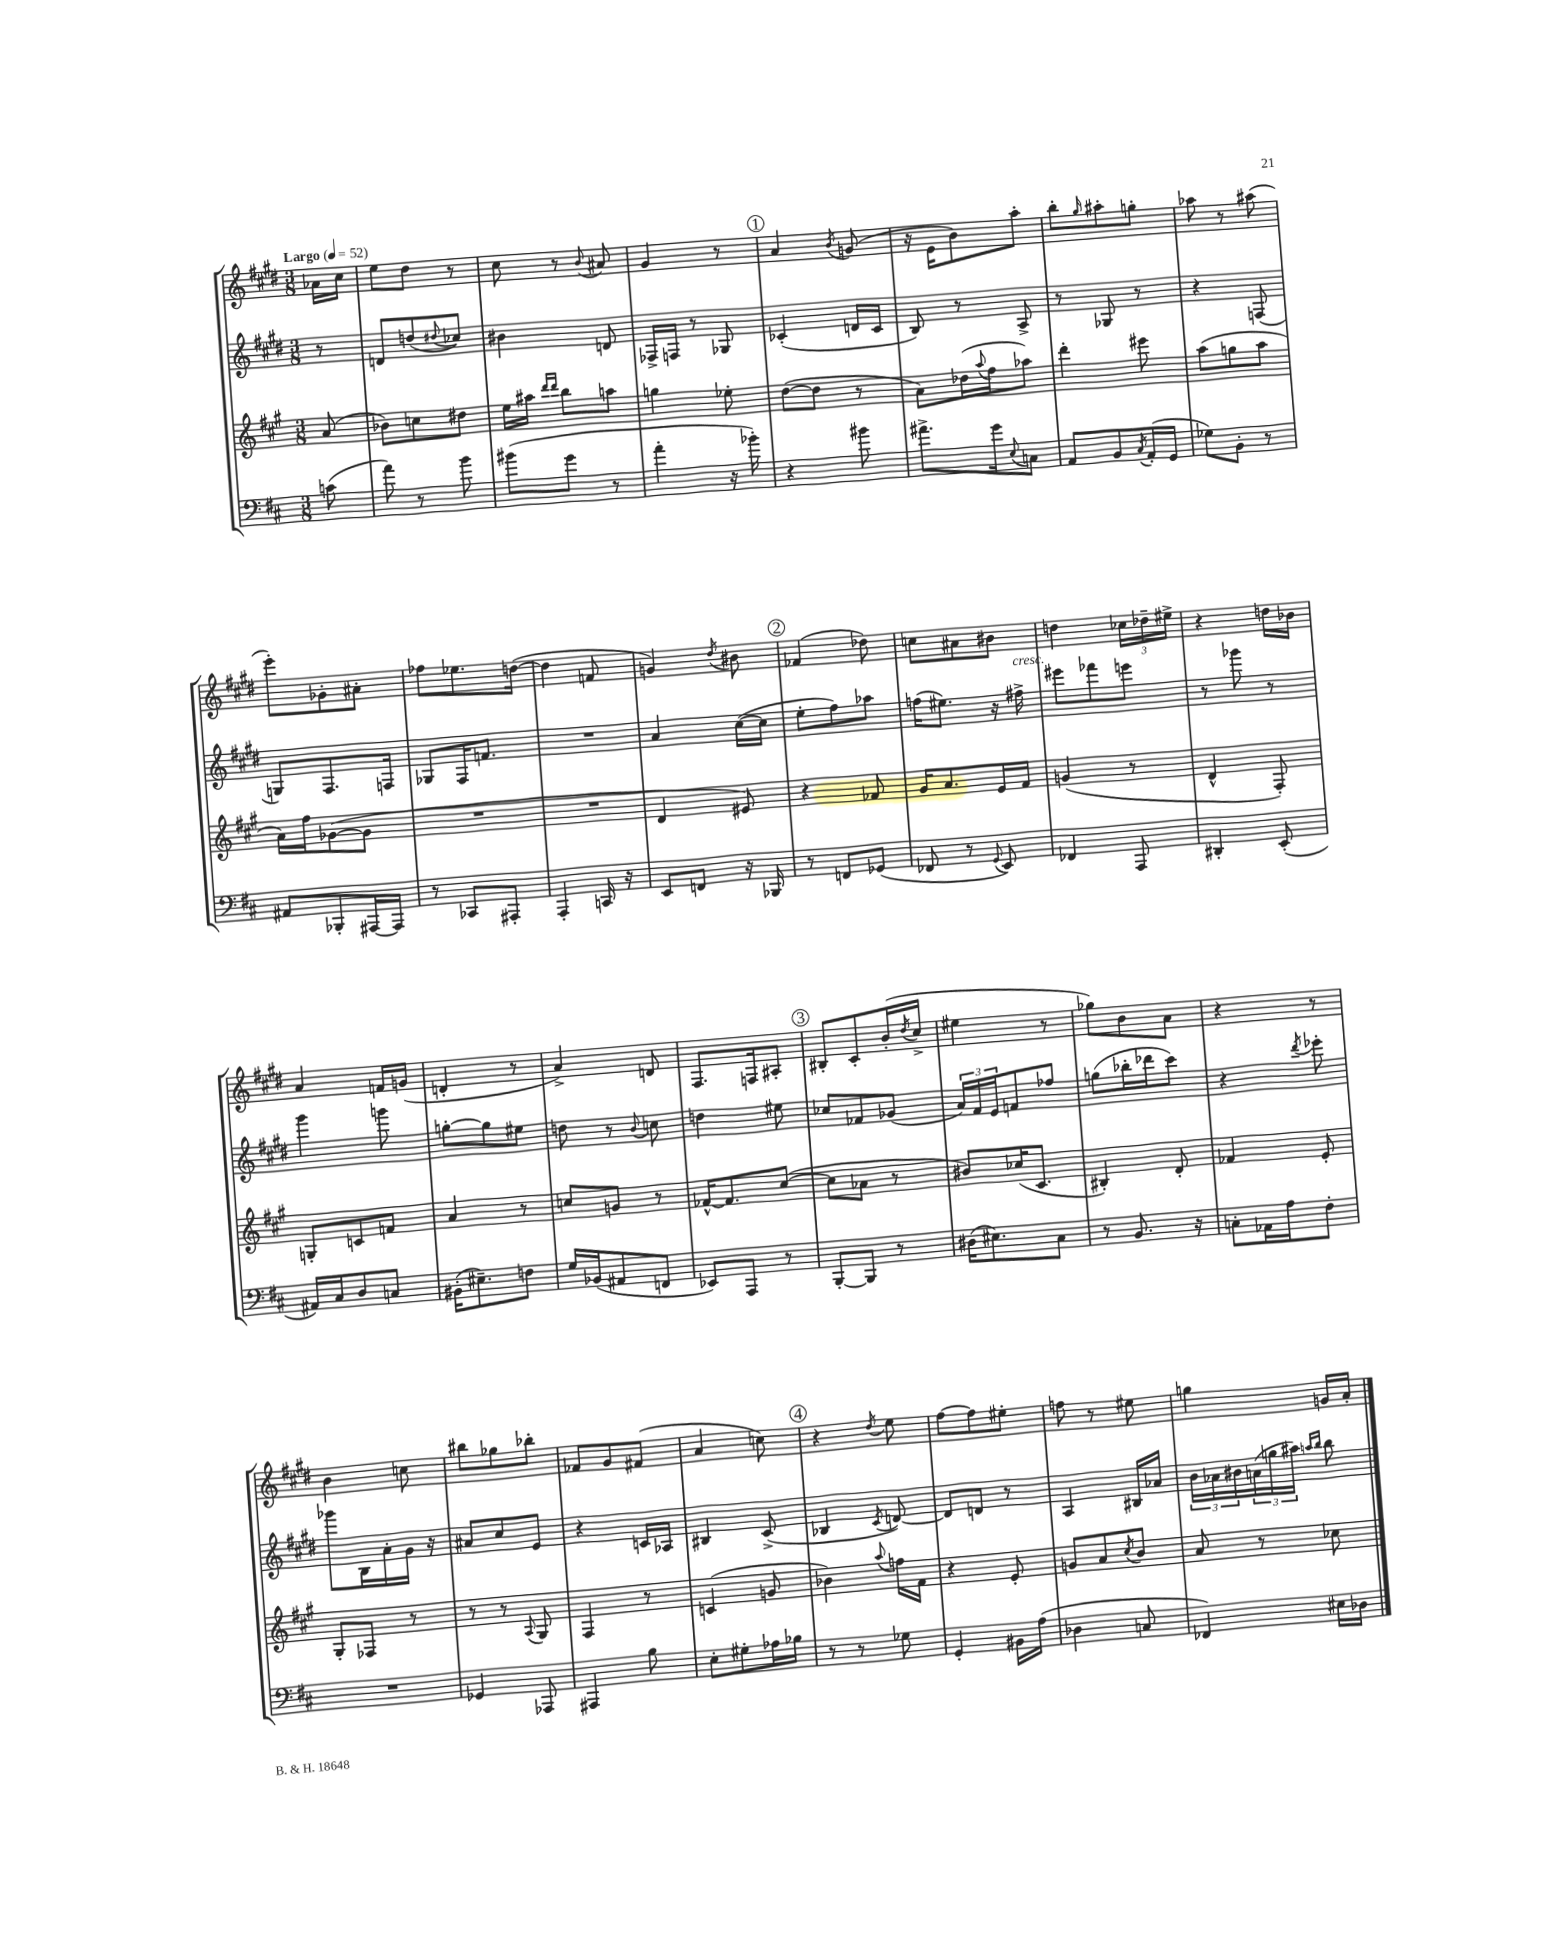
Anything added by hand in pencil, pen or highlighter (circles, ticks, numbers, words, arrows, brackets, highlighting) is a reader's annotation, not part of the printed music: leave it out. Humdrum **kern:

**kern	**kern	**kern	**kern
*staff4	*staff3	*staff2	*staff1
*clefF4	*clefG2	*clefG2	*clefG2
*k[f#c#]	*k[f#c#g#]	*k[f#c#g#d#]	*k[f#c#g#d#]
*M3/8	*M3/8	*M3/8	*M3/8
*MM52	*MM52	*MM52	*MM52
(8c	(8a	8r	16a-
.	.	.	16cc#
=	=	=	=
8a)	8b-)	8d	8ee
8r	8cc	(8dd	8dd#
.	.	8qqdd#	.
8b	8dd#	8cc-)	8r
=	=	=	=
(8b#	16ee	4b#	8cc#
.	16aa#	.	.
.	16qqddd	.	.
.	16qqddd	.	.
8g	8bb	.	8r
.	.	.	8qqb
8r	8aa	8d	8a#
=	=	=	=
4a'	4gg	16F-^	4g#
.	.	16F	.
.	.	8r	.
16r	8ee-'	8G-	8r
16b-')	.	.	.
=	=	=	=
4r	([8dd	(4c-'	4a
.	8dd]	.	.
.	.	.	8qb
8b#	8r	16d	(8g
.	.	16c-	.
=	=	=	=
8.a#^	8a)	8B)	16r
.	.	.	16e
.	(16dd-	8r	8b)
.	8qqaa	.	.
16g	16ff#	.	.
8qqE	.	.	.
8C	8aa-)	8A^	8aa'
=	=	=	=
8AA	4ddd'	8r	8bb'
.	.	.	16qqgg#
8BB	.	8G-	8aa#'
8qC#	.	.	.
(16AA'	8eee#	8r	8gg'
16GG	.	.	.
=	=	=	=
8G-)	(8aa	4r	8aa-
8BB'	8gg	.	8r
8r	8aa	(8F	(8aa#
=	=	=	=
8AA#	16a)	8G)	8eee')
.	16ff#	.	.
8BBB-'	([8g-	8.F#	8g-'
[16AAA#	8g-]	.	8a#'
16AAA#]	.	16F	.
=	=	=	=
8r	4.r	8G-	8ff-
8CC-	.	16F#	8.ee-
.	.	8.f	.
8AAA#'	.	.	.
.	.	.	([16dd
=	=	=	=
4AAA'	4.r	4.r	4dd]
16CC	.	.	8f
16r	.	.	.
=	=	=	=
8EE	4d	4a	4g)
8FF	.	.	.
.	.	.	8qdd#
16r	8e#)	([16cc#	8b#
16BBB-	.	16cc#]	.
=	=	=	=
8r	4r	8ee'	(4f-
8FF	.	8ff#)	.
(8GG-	8f-	8aa-	8dd-)
=	=	=	=
8FF-	16g#	(16ff	8cc
.	8.a	8.ee#)	.
8r	.	.	8a#
8qqGG	.	.	.
8EE)	16e	16r	8b#
.	16f#	16ff#^	.
=	=	=	=
4FF-	(4g	8eee#	4dd
.	.	8fff-	.
8AAA	8r	8eee	24cc-
.	.	.	24dd-~
.	.	.	24ee#^
=	=	=	=
4DD#'	4d^^	8r	4r
.	.	8ggg-	.
(8EE'	8F#')	8r	16dd
.	.	.	16b-
=	=	=	=
16AA#)	8G'	4ggg#	4a
16C#	.	.	.
8D	8c	.	.
8C	8f	8ggg	16f
.	.	.	(16g
=	=	=	=
(16BB#'	4a	[8gg'	4d'
8.E#~)	.	.	.
.	.	8gg]	.
8F	8r	8ee#	8r
=	=	=	=
16G	8cc	8dd	4a^)
(16BB-	.	.	.
8AA#	8g	8r	.
.	.	8qqb	.
8FF	8r	8cc	8d
=	=	=	=
8EE-)	[16f-^^	4dd	8.F#
.	8.f-]	.	.
8AAA	.	.	.
.	.	.	16F
8r	([8cc#	8ee#	8A#'
=	=	=	=
[8BBB'	8cc#]	8cc-	8B#'
8BBB]	8a-	8f-	8c#'
8r	8r	(8g-	(16b'
.	.	.	8qdd#
.	.	.	16cc#^
=	=	=	=
(16D#	8b#)	24a)	4ee#
.	.	24f#	.
8.E#)	.	.	.
.	.	24e	.
.	(16cc-	8f	.
.	8.c#	.	.
8C#	.	8ff-	8r
=	=	=	=
8r	4B#')	(8gg	8gg-)
8.BB	.	16bb-'	8b
.	.	16ddd-	.
.	8d'	8ccc#)	8a
16r	.	.	.
=	=	=	=
8C'	4f-	4r	4r
16AA-	.	.	.
16A	.	.	.
.	.	8qddd#	.
8F#'	8e'	8eee-'	8r
=	=	=	=
4.r	8G#'	8ggg-	4b
.	8F-	16B	.
.	.	16a'	.
.	8r	16g#	8cc
.	.	16r	.
=	=	=	=
4GG-	8r	8a#	8bb#
.	8r	8cc#	8gg-
.	8qqA	.	.
8AAA-	8G#	8e	8bb-'
=	=	=	=
4AAA#	4F#	4r	8f-
.	.	.	8g#
8B	8r	16c	(8f#
.	.	16A-	.
=	=	=	=
8E'	(4c	4B#	4a
8G#'	.	.	.
16A-	8g	(8c#^	8cc)
16B-	.	.	.
=	=	=	=
8r	4b-)	4B-	4r
8r	.	.	.
.	8qqaa	8qc#	8qdd#
8G-	16ff	[8d)	8ee
.	16f#	.	.
=	=	=	=
4GG'	4r	8d]	[8ff#
.	.	8d	8ff#]
16BB#	8e'	8r	8ee#'
(16A	.	.	.
=	=	=	=
4D-	8g	4A	8ff
.	8a	.	8r
.	8qcc#	.	.
8C	8b	16B#	8ee#
.	.	16a-	.
=	=	=	=
4FF-)	8a	24b	4gg
.	.	24a-	.
.	.	24b#	.
.	8r	(24a	.
.	.	24gg	.
.	.	24aa#)	.
.	.	16qqaa	.
.	.	16qqbb	.
16E#	8cc-	8bb	16g
16D-	.	.	16a'
==	==	==	==
*-	*-	*-	*-
